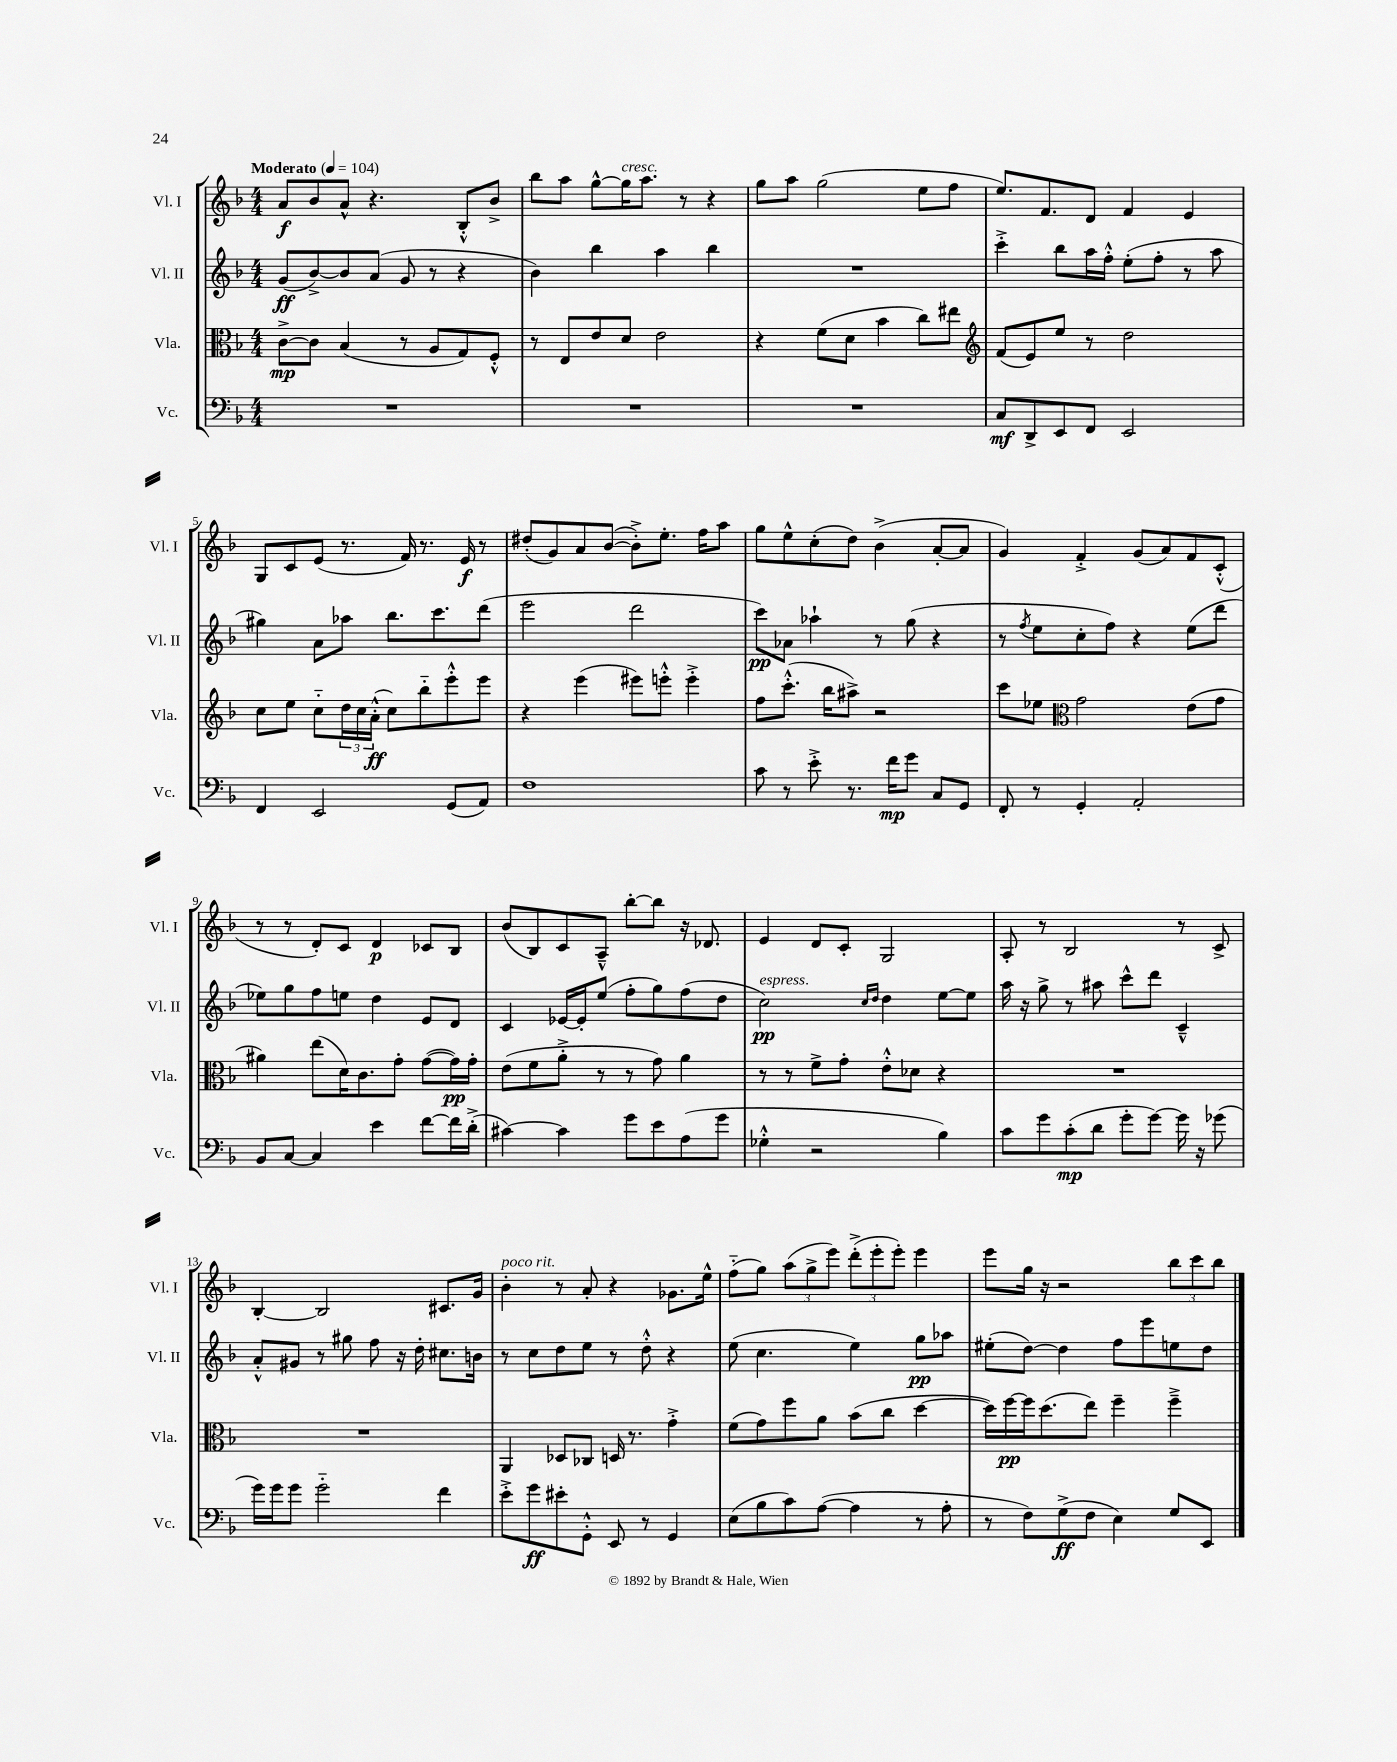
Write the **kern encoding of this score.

**kern	**dynam	**kern	**dynam	**kern	**dynam	**kern	**dynam
*part4	*part4	*part3	*part3	*part2	*part2	*part1	*part1
*staff4	*staff4	*staff3	*staff3	*staff2	*staff2	*staff1	*staff1
*I"Vc.	*	*I"Vla.	*	*I"Vl. II	*	*I"Vl. I	*
*I'Vc.	*	*I'Vla.	*	*I'Vl. II	*	*I'Vl. I	*
*clefF4	*	*clefC3	*	*clefG2	*	*clefG2	*
*k[b-]	*	*k[b-]	*	*k[b-]	*	*k[b-]	*
*M4/4	*	*M4/4	*	*M4/4	*	*M4/4	*
*MM104	*	*MM104	*	*MM104	*	*MM104	*
=1	=1	=1	=1	=1	=1	=1	=1
!	!	!	!	!	!	!LO:TX:a:B:t=Moderato	!
1r	.	[8c^\L	mp	(8g/L	ff	8a/L	f
.	.	8c\J]	.	[8b-^/)	.	8b-/	.
.	.	(4B-/	.	8b-/]	.	8a^^/J	.
.	.	.	.	(8a/J	.	4.r	.
.	.	8r	.	8g/	.	.	.
.	.	8A/L	.	8r	.	.	.
.	.	8G/)	.	4r	.	8B-'^^/L	.
.	.	8F'^^/J	.	.	.	8b-^/J	.
=2	=2	=2	=2	=2	=2	=2	=2
1r	.	8r	.	4b-\)	.	8bb-\L	.
.	.	8E/L	.	.	.	8aa\J	.
.	.	8e/	.	4bb-\	.	[8gg^^\L	.
!	!	!	!	!	!	!LO:TX:a:i:t=cresc.	!
.	.	8d/J	.	.	.	16gg\K]	.
.	.	.	.	.	.	8.aa\J	.
.	.	2e\	.	4aa\	.	.	.
.	.	.	.	.	.	8r	.
.	.	.	.	4bb-\	.	4r	.
=3	=3	=3	=3	=3	=3	=3	=3
1r	.	4r	.	1r	.	8gg\L	.
.	.	.	.	.	.	8aa\J	.
.	.	(8f\L	.	.	.	(2gg\	.
.	.	8d\J	.	.	.	.	.
.	.	4b-\	.	.	.	.	.
.	.	8cc\L)	.	.	.	8ee\L	.
.	.	8ee#X\J	.	.	.	8ff\J	.
=4	=4	=4	=4	=4	=4	=4	=4
*	*	*clefG2	*	*	*	*	*
8C/L	mf	(8f/L	.	4ccc'^\	.	8.ee/L)	.
8DD^/	.	8e/)	.	.	.	.	.
.	.	.	.	.	.	8.f/	.
8EE/	.	8ee/J	.	8bb-\L	.	.	.
8FF/J	.	8r	.	16aa\L	.	8d/J	.
.	.	.	.	16ff'^^\JJ	.	.	.
2EE/	.	2dd\	.	(8ee'\L	.	4f/	.
.	.	.	.	8ff'\J	.	.	.
.	.	.	.	8r	.	4e/	.
.	.	.	.	8aa\	.	.	.
!!LO:LB:g=z
=5	=5	=5	=5	=5	=5	=5	=5
4FF/	.	8cc\L	.	4gg#X\)	.	8G/L	.
.	.	8ee\J	.	.	.	8c/	.
2EE/	.	8cc\L	.	8a\L	.	(8e/J	.
.	.	24dd\L	.	8aa-X\J	.	8.r	.
.	.	24cc\	.	.	.	.	.
.	.	(24a'^^\JJ	ff	.	.	.	.
.	.	8cc\L)	.	8.bb-\L	.	.	.
.	.	.	.	.	.	16f/)	.
.	.	8bb-\	.	.	.	8.r	.
.	.	.	.	8.ccc\	.	.	.
(8GG/L	.	8eee'^^\	.	.	.	.	.
.	.	.	.	.	.	16e/	f
8AA/J)	.	8eee\J	.	(8ddd\J	.	8r	.
=6	=6	=6	=6	=6	=6	=6	=6
1F	.	4r	.	2eee\	.	(8dd#X'/L	.
.	.	.	.	.	.	8g/)	.
.	.	(4eee\	.	.	.	8a/	.
.	.	.	.	.	.	([8b-/J	.
.	.	8eee#X\L)	.	2ddd\	.	8b-'^\L])	.
.	.	8eeen'^^\J	.	.	.	8.ee'\J	.
.	.	4eee'^\	.	.	.	.	.
.	.	.	.	.	.	16ff\KL	.
.	.	.	.	.	.	8aa\J	.
=7	=7	=7	=7	=7	=7	=7	=7
8c\	.	8ff\L	.	8ccc\L)	pp	8gg\L	.
8r	.	(8.ccc'^^\J	.	8a-X\J	.	8ee^^\	.
8e'^\	.	.	.	4aa-X`\	.	(8cc'\	.
.	.	16bb-\KL	.	.	.	.	.
8.r	.	8aa#X^\J)	.	.	.	8dd\J)	.
.	.	2r	.	8r	.	(4b-^\	.
16f\KL	mp	.	.	.	.	.	.
8g\J	.	.	.	(8gg\	.	.	.
8C/L	.	.	.	4r	.	[8a'/L	.
8GG/J	.	.	.	.	.	8a/J]	.
=8	=8	=8	=8	=8	=8	=8	=8
8FF'/	.	8ccc\L	.	8r	.	4g/)	.
.	.	.	.	8qff/	.	.	.
8r	.	8ee-X\J	.	8ee\L	.	.	.
*	*	*clefC3	*	*	*	*	*
4GG'/	.	2g\	.	8cc'\	.	4f'^/	.
.	.	.	.	8ff\J)	.	.	.
2AA'/	.	.	.	4r	.	(8g/L	.
.	.	.	.	.	.	8a/)	.
.	.	(8e\L	.	(8ee\L	.	8f/	.
.	.	8g\J	.	8ddd\J	.	(8c'^^/J	.
!!LO:LB:g=z
=9	=9	=9	=9	=9	=9	=9	=9
8BB-/L	.	4a#X\)	.	8ee-X\L)	.	8r	.
[8C/J	.	.	.	8gg\	.	8r	.
4C/]	.	(8ee\L	.	8ff\	.	8d'/L)	.
.	.	16d\K)	.	8een\J	.	8c/J	.
.	.	8.c\	.	.	.	.	.
4e\	.	.	.	4dd\	.	4d/	p
.	.	8g'\J	.	.	.	.	.
[8f\L	.	([8g\L	.	8e/L	.	8c-X/L	.
16f\L]	.	16g\L])	pp	8d/J	.	8B-/J	.
(16d'^\JJ	.	16g'\JJ	.	.	.	.	.
=10	=10	=10	=10	=10	=10	=10	=10
[4c#X\)	.	(8e\L	.	4c/	.	(8b-/L	.
.	.	8f\	.	.	.	8B-/)	.
4c#\]	.	8a'^\J	.	[16e-X/LL	.	8c/	.
.	.	.	.	16e-'/J]	.	.	.
.	.	8r	.	(8ee/J	.	8A~^^/J	.
8g\L	.	8r	.	8ff'\L	.	[8bb-'\L	.
8e\	.	8g\)	.	8gg\)	.	8bb-\J]	.
(8A\	.	4a\	.	(8ff\	.	16r	.
.	.	.	.	.	.	8.d-X/	.
8g\J	.	.	.	8dd\J	.	.	.
=11	=11	=11	=11	=11	=11	=11	=11
!	!	!	!	!LO:TX:a:i:t=espress.	!	!	!
4G-X'^^\	.	8r	.	2cc\)	pp	4e/	.
.	.	8r	.	.	.	.	.
2r	.	8f^\L	.	.	.	8d/L	.
.	.	8g'\J	.	.	.	8c'/J	.
.	.	.	.	16qqcc/LL	.	.	.
.	.	.	.	16qqdd/JJ	.	.	.
.	.	8e'^^\L	.	4dd\	.	2G/	.
.	.	8d-X\J	.	.	.	.	.
4B-\)	.	4r	.	[8ee\L	.	.	.
.	.	.	.	8ee\J]	.	.	.
=12	=12	=12	=12	=12	=12	=12	=12
8c\L	.	1r	.	16aa\	.	8A'/	.
.	.	.	.	16r	.	.	.
8g\	.	.	.	8gg^\	.	8r	.
(8c'\	mp	.	.	8r	.	2B-/	.
8d\J	.	.	.	8aa#X\	.	.	.
8g'\L	.	.	.	8ccc^^\L	.	.	.
[8g\J)	.	.	.	8ddd\J	.	.	.
16g\]	.	.	.	4c~^^/	.	8r	.
16r	.	.	.	.	.	.	.
(8g-X\	.	.	.	.	.	8c^/	.
!!LO:LB:g=z
=13	=13	=13	=13	=13	=13	=13	=13
16g\LL)	.	1r	.	8a'^^/L	.	[4B-'/	.
16g\J	.	.	.	.	.	.	.
8g\J	.	.	.	8g#X/J	.	.	.
2g\	.	.	.	8r	.	2B-/]	.
.	.	.	.	8gg#X\	.	.	.
.	.	.	.	8ff\	.	.	.
.	.	.	.	16r	.	.	.
.	.	.	.	16dd'\	.	.	.
4f\	.	.	.	8.cc#X\L	.	8.c#X/L	.
.	.	.	.	16bn\Jk	.	16g/Jk	.
=14	=14	=14	=14	=14	=14	=14	=14
!	!	!	!	!	!	!LO:TX:a:i:t=poco rit.	!
8e'^\L	.	4AA/	.	8r	.	4b-'\	.
8g\	ff	.	.	8cc\L	.	.	.
8e#X'\	.	8D-X/L	.	8dd\	.	8r	.
8GG'^^\J	.	8C-X/J	.	8ee\J	.	8a'/	.
8EE/	.	16Dn/	.	8r	.	4r	.
.	.	8.r	.	.	.	.	.
8r	.	.	.	8dd'^^\	.	.	.
4GG/	.	4g'^\	.	4r	.	8.g-X\L	.
.	.	.	.	.	.	16ee^^\Jk	.
=15	=15	=15	=15	=15	=15	=15	=15
(8E\L	.	(8f\L	.	(8ee\	.	(8ff\L	.
8B-\	.	8g\)	.	4.cc\	.	8gg\J)	.
8c\)	.	8ff\	.	.	.	(12aa\L	.
.	.	.	.	.	.	12gg^\	.
([8A\J	.	8a\J	.	.	.	.	.
.	.	.	.	.	.	12eee\J)	.
4A\]	.	(8b-\L	.	4ee\)	.	(12ddd'^\L	.
.	.	.	.	.	.	12eee'\	.
.	.	8cc\J	.	.	.	.	.
.	.	.	.	.	.	12eee'\J)	.
8r	.	[4dd\	.	8gg\L	pp	4eee\	.
8A'\	.	.	.	8aa-X\J	.	.	.
=16	=16	=16	=16	=16	=16	=16	=16
8r	.	16dd\LL])	.	(8ee#X'\L	.	8eee\L	.
.	.	[16ff\	pp	.	.	.	.
8F\L)	.	16ff\J]	.	[8dd\J)	.	16gg\Jk	.
.	.	(8.dd\	.	.	.	16r	.
(8G^\	ff	.	.	4dd\]	.	2r	.
8F\J	.	8ee\J)	.	.	.	.	.
4E\)	.	4ff~\	.	8ff\L	.	.	.
.	.	.	.	8eee\	.	.	.
8G/L	.	4ff~^\	.	8een\	.	12bb-\L	.
.	.	.	.	.	.	12ccc\	.
8EE/J	.	.	.	8dd\J	.	.	.
.	.	.	.	.	.	12bb-\J	.
==	==	==	==	==	==	==	==
*-	*-	*-	*-	*-	*-	*-	*-
